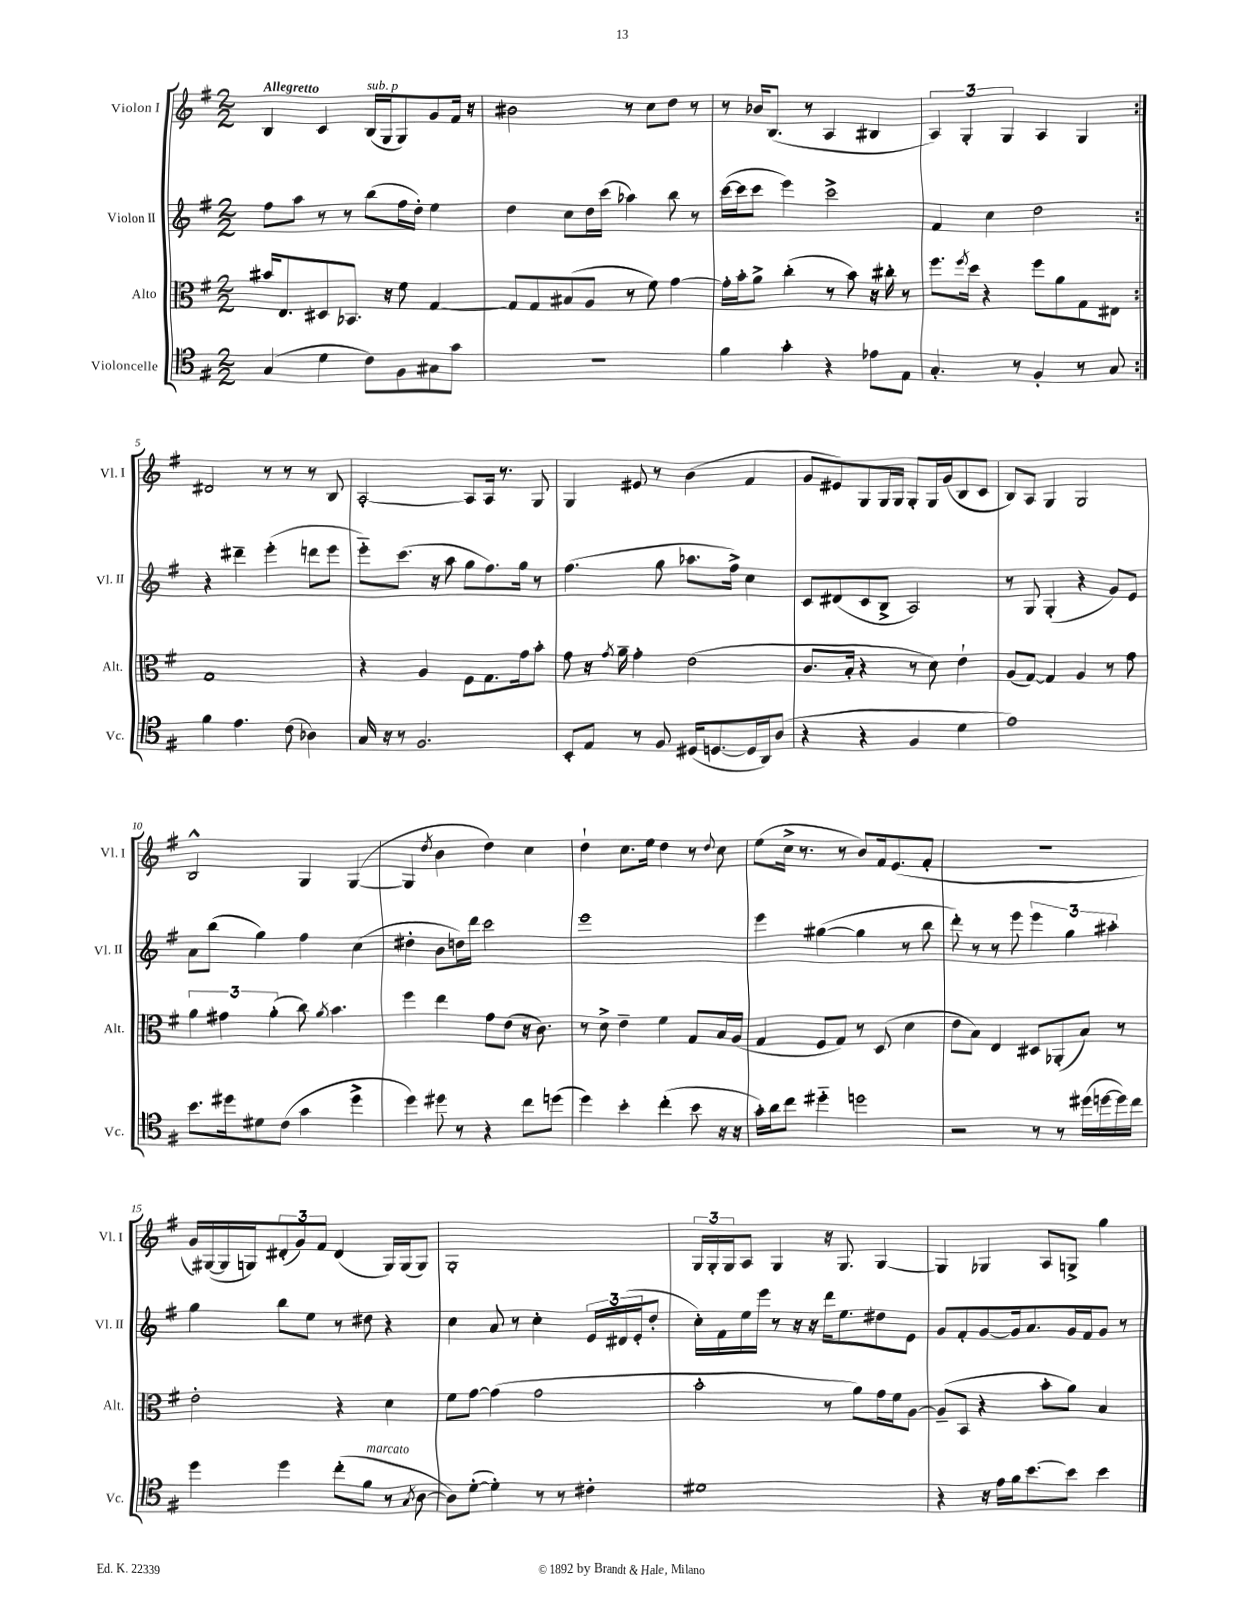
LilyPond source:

<<
\new StaffGroup <<
\new Staff = "s0" \with { instrumentName = "Violon I" shortInstrumentName = "Vl. I" } {
    \clef treble \key g \major \numericTimeSignature \time 2/2 \tempo "Allegretto"
    \repeat volta 2 { b4 c'4 b16^\markup { \italic "sub. p" }( g16 g8) g'8 fis'16 r16 |
    bis'2 r8 c''8 d''8 r8 |
    r8 bes'16 b8.( r8 a4 bis4 |
    \tuplet 3/2 { a4) g4-. g4 } a4 g4 | }
    dis'2 r8 r8 r8 b8 |
    a2~-. a8 a16 r8. g8 |
    g4 eis'8 r8 b'4( fis'4 |
    g'8 eis'8) g8 g16 g16 g8-. g16 g'16( b8 c'8 |
    b8) a8 g4 g2 |
    b2-^ g4 g4~( |
    g4 \acciaccatura { d''8 } b'4 d''4) c''4 |
    d''4-! c''8. e''16 d''4 r8 \appoggiatura { d''8 } c''8 |
    e''8( c''16-> r8. r8 b'8) fis'16 e'8.( fis'8-. |
    r1 |
    g'16) gis16~( gis16 g16) \tuplet 3/2 { dis'8-.( g'8) fis'8 } dis'4( g16) g16( g8) |
    g1-. |
    \tuplet 3/2 { g16 g16-. g16 } a8 g4 r16 g8. g4~ |
    g4 ges4 a8 g8-> g''4 \bar "|." |
}
\new Staff = "s1" \with { instrumentName = "Violon II" shortInstrumentName = "Vl. II" } {
    \clef treble \key g \major \numericTimeSignature \time 2/2
    \repeat volta 2 { fis''8 a''8 r8 r8 b''8( fis''16 d''16-.) e''4 |
    d''4 c''8 d''16 c'''16( aes''4) b''8 r8 |
    c'''16~( c'''16 c'''8 e'''4) c'''2-> |
    fis'4 c''4 d''2 | }
    r4 dis'''4-- e'''4-.( d'''8 e'''8 |
    e'''8-_) c'''8.( r16 a''8 g''8 fis''8.) g''16 r8 |
    fis''4.( g''8 aes''8. fis''16->) c''4 |
    c'8 dis'8( c'8 b8-> a2) |
    r8 g8 g4-.( r4 g'8) e'8 |
    a'8 b''8( g''4) fis''4 c''4( |
    dis''4-. b'8 d''16) d'''16 c'''2 |
    e'''1 |
    e'''4 gis''4~( gis''4 r8 b''8 |
    d'''8-.) r8 r8 e'''8 \tuplet 3/2 { e'''4 g''4 ais''4-. } |
    g''4 b''8 e''8 r8 dis''8 r4 |
    c''4 a'8 r8 c''4-. \tuplet 3/2 { e'16 dis'16( e'16-. } d''8-. |
    c''16-.) fis'16 e''16 e'''16 r8 r16 r16 d'''16 e''8. dis''8 e'8 |
    g'8 fis'8-. g'8~ g'16 a'8. g'16 fis'16 g'8 r8 \bar "|." |
}
\new Staff = "s2" \with { instrumentName = "Alto" shortInstrumentName = "Alt." } {
    \clef alto \key g \major \numericTimeSignature \time 2/2
    \repeat volta 2 { bis'16 e8. dis8 bes,8. r16 fis'8 g4~ |
    g8 g8 bis8( a8 r8 fis'8) g'4~ |
    g'16-. b'16-. a'8-> c''4-.( r8 b'8) r16 cis''16-. r8 |
    fis''8. \acciaccatura { fis''8 } d''16 r4 fis''8 a'8 g8 eis8 | }
    g1 |
    r4 a4 fis8 g8. g'16 b'8-. |
    g'8 r16 \acciaccatura { g'8 } a'16-- g'4-. e'2( |
    c'8. b16-. r4 r8 d'8) e'4-! |
    a8( g8~) g4 a4 r8 g'8 |
    \tuplet 3/2 { a'4 gis'4 a'4-.( } c''8) \acciaccatura { a'8 } b'4. |
    fis''4 e''4 g'8 e'8( r16 c'8.) |
    r8 d'8-> e'4-- fis'4 g8 b16 a16( |
    g4 fis8 g8) r8 d8( d'4 |
    e'8 b8) e4 dis8 aes,8-.( b8) r8 |
    e'2-. r4 d'4 |
    fis'8 g'8~ g'4( g'2 |
    b'2-. r8 a'8) g'16 fis'16 a8~ |
    a8--( b,8 r4 b'8-. a'8) b4 \bar "|." |
}
\new Staff = "s3" \with { instrumentName = "Violoncelle" shortInstrumentName = "Vc." } {
    \clef tenor \key g \major \numericTimeSignature \time 2/2
    \repeat volta 2 { g4( d'4 c'8) fis8 gis8 g'8 |
    r1 |
    fis'4 g'4-. r4 ees'8 e8 |
    g4.-. r8 fis4-. r8 g8 | }
    fis'4 e'4. c'8( aes4) |
    g16 r16 r8 fis2. |
    b,8-. e8 r8 fis8 dis16( d8.~ d16 a,16) a8( |
    r4 r4 fis4 d'4 |
    e'1) |
    b'8. dis''16 dis'8 c'8( g'4 dis''4-> |
    d''4) dis''8 r8 r4 c''8 d''8( |
    d''4) b'4-. c''4-.( b'8 r16 r16 |
    g'16-.) a'16 c''8 dis''4-_ d''2 |
    r2 r8 r8 dis''16( d''16~ d''16) c''16 |
    d''4 d''4 c''8-.( fis'8^\markup { \italic "marcato" } r8 \acciaccatura { g8 } a8~ |
    a8) d'8~-.( d'4-.) r8 r8 cis'4-. |
    dis'1 |
    r4 r16 e'16 fis'16 b'8.~ b'8 b'4 \bar "|." |
}
>>
>>
